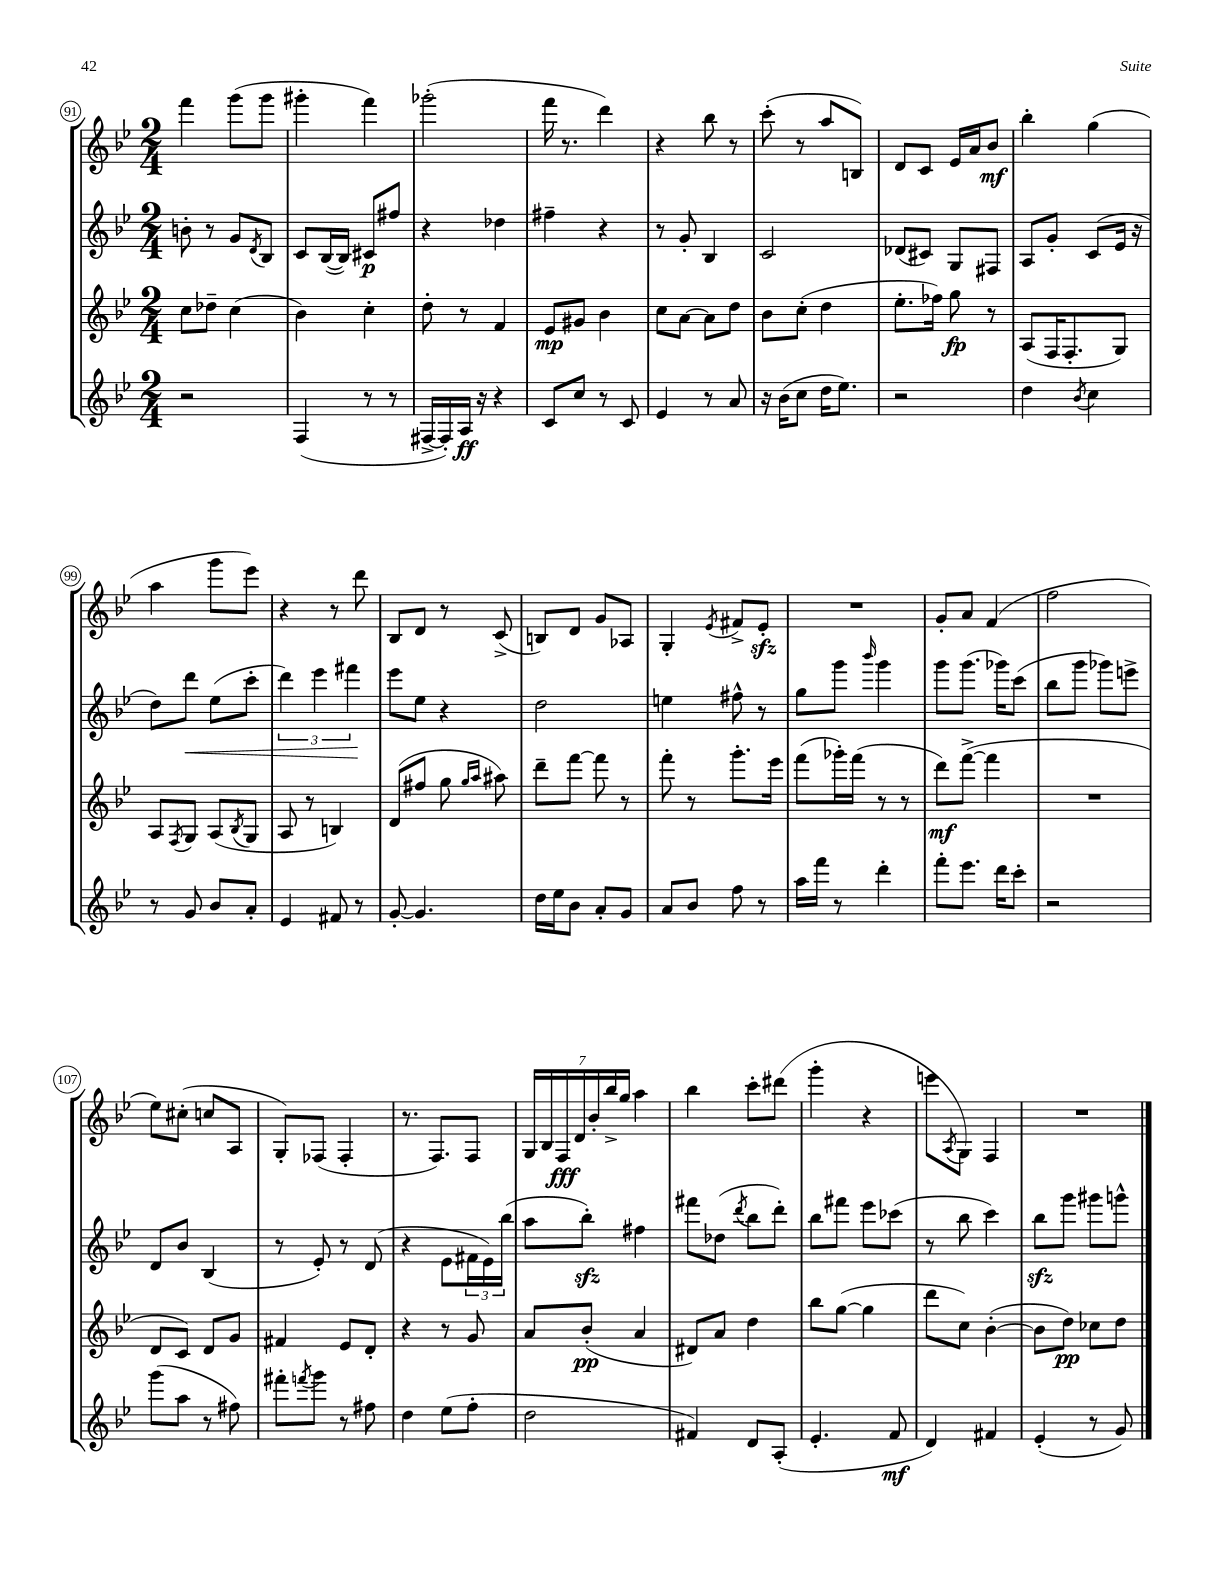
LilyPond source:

<<
\new StaffGroup <<
\new Staff = "s0" {
    \clef treble \key bes \major \numericTimeSignature \time 2/4
    f'''4 g'''8( g'''8 |
    gis'''4-. f'''4) |
    ges'''2-.( |
    f'''16 r8. d'''4) |
    r4 bes''8 r8 |
    c'''8-.( r8 a''8 b8) |
    d'8 c'8 ees'16 a'16 bes'8\mf |
    bes''4-. g''4( |
    a''4 g'''8 ees'''8) |
    r4 r8 d'''8 |
    bes8 d'8 r8 c'8->( |
    b8) d'8 g'8 aes8 |
    g4-. \acciaccatura { ees'8 } fis'8-> ees'8-.\sfz |
    R2 |
    g'8-. a'8 f'4( |
    f''2 |
    ees''8) cis''8-.( c''8 a8 |
    g8-.) fes8( fes4-. |
    r8. f8.) f8 |
    \tuplet 7/4 { g16 bes16 f16\fff d'16 bes'16-. bes''16-> g''16 } a''4 |
    bes''4 c'''8-. dis'''8( |
    g'''4-. r4 |
    e'''8 \acciaccatura { a8 } g8) f4 |
    R2 \bar "|." |
}
\new Staff = "s1" {
    \clef treble \key bes \major \numericTimeSignature \time 2/4
    b'8-. r8 g'8 \acciaccatura { d'8 } bes8 |
    c'8 bes16~( bes16) cis'8\p fis''8 |
    r4 des''4 |
    fis''4-- r4 |
    r8 g'8-. bes4 |
    c'2 |
    des'8( cis'8) g8 fis8 |
    a8 g'8-. c'8( ees'16 r16 |
    d''8) d'''8\< ees''8( c'''8-. |
    \tuplet 3/2 { d'''4) ees'''4 fis'''4\! } |
    ees'''8 ees''8 r4 |
    d''2 |
    e''4 fis''8-^ r8 |
    g''8 g'''8 \grace { bes'''16 } g'''4 |
    g'''8 g'''8.( ges'''16) c'''8( |
    bes''8 g'''8 ges'''8) e'''8-> |
    d'8 bes'8 bes4( |
    r8 ees'8-.) r8 d'8( |
    r4 ees'8 \tuplet 3/2 { fis'16 ees'16) bes''16( } |
    a''8 bes''8-.\sfz) fis''4 |
    fis'''8 des''8( \acciaccatura { d'''8 } bes''8 d'''8-.) |
    bes''8 fis'''8 ees'''8 ces'''8( |
    r8 bes''8 c'''4) |
    bes''8\sfz g'''8 gis'''8 g'''8-^ \bar "|." |
}
\new Staff = "s2" {
    \clef treble \key bes \major \numericTimeSignature \time 2/4
    c''8 des''8-- c''4( |
    bes'4) c''4-. |
    d''8-. r8 f'4 |
    ees'8\mp gis'8 bes'4 |
    c''8 a'8~ a'8 d''8 |
    bes'8 c''8-.( d''4 |
    ees''8.-. fes''16) g''8\fp r8 |
    a8( f16 f8.-. g8) |
    a8 \acciaccatura { f8 } g8 a8( \acciaccatura { bes8 } g8 |
    a8 r8 b4) |
    d'8( fis''8 g''8 \grace { g''16 a''16 } ais''8) |
    d'''8-- f'''8~ f'''8 r8 |
    f'''8-. r8 g'''8.-. ees'''16 |
    f'''8( ges'''16-.) f'''16( r8 r8 |
    d'''8\mf) f'''8~->( f'''4 |
    R2 |
    d'8 c'8) d'8 g'8 |
    fis'4 ees'8 d'8-. |
    r4 r8 g'8 |
    a'8 bes'8-.\pp( a'4 |
    dis'8) a'8 d''4 |
    bes''8 g''8~( g''4 |
    d'''8 c''8) bes'4~-.( |
    bes'8 d''8\pp) ces''8 d''8 \bar "|." |
}
\new Staff = "s3" {
    \clef treble \key bes \major \numericTimeSignature \time 2/4
    r2 |
    f4( r8 r8 |
    fis16~-> fis16-.) a16\ff r16 r4 |
    c'8 c''8 r8 c'8 |
    ees'4 r8 a'8 |
    r16 bes'16( c''8 d''16 ees''8.) |
    r2 |
    d''4 \acciaccatura { bes'8 } c''4 |
    r8 g'8 bes'8 a'8-. |
    ees'4 fis'8 r8 |
    g'8~-. g'4. |
    d''16 ees''16 bes'8 a'8-. g'8 |
    a'8 bes'8 f''8 r8 |
    a''16 f'''16 r8 d'''4-. |
    f'''8-. ees'''8. d'''16 c'''8-. |
    r2 |
    g'''8( a''8 r8 fis''8) |
    fis'''8-. \acciaccatura { f'''8 } g'''8 r8 fis''8 |
    d''4 ees''8( f''8-. |
    d''2 |
    fis'4) d'8 a8-.( |
    ees'4.-. f'8\mf |
    d'4) fis'4 |
    ees'4-.( r8 g'8) \bar "|." |
}
>>
>>
\layout { \context { \Score currentBarNumber = #91 \override BarNumber.stencil = #(make-stencil-circler 0.1 0.3 ly:text-interface::print) } }
